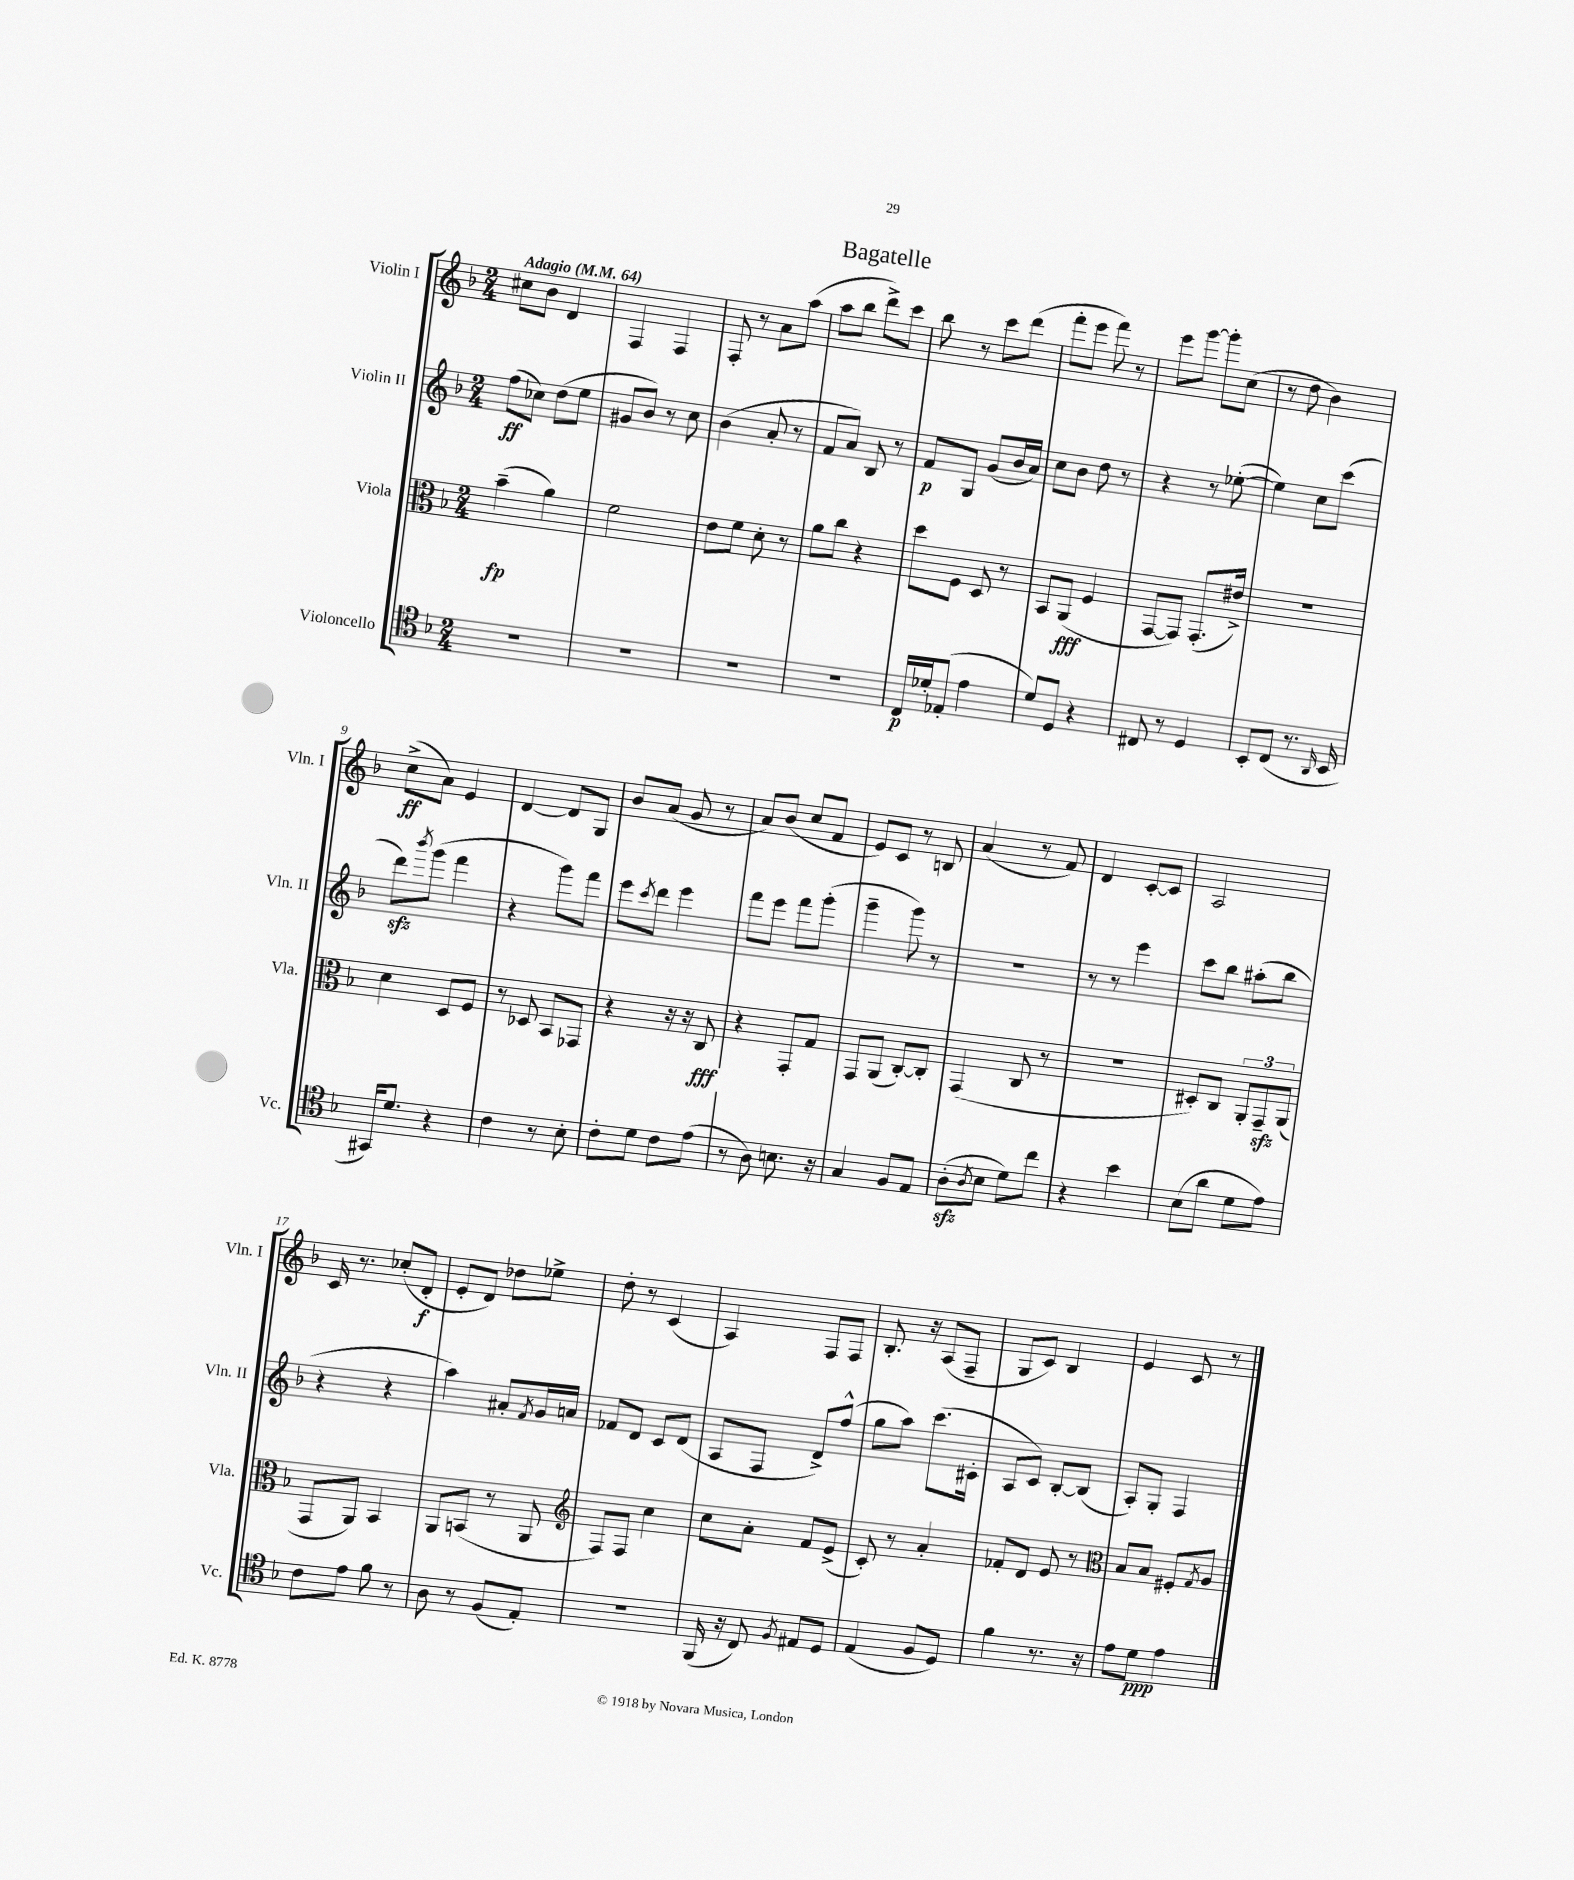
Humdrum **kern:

**kern	**dynam	**kern	**dynam	**kern	**dynam	**kern	**dynam
*part4	*part4	*part3	*part3	*part2	*part2	*part1	*part1
*staff4	*staff4	*staff3	*staff3	*staff2	*staff2	*staff1	*staff1
*I"Violoncello	*	*I"Viola	*	*I"Violin II	*	*I"Violin I	*
*I'Vc.	*	*I'Vla.	*	*I'Vln. II	*	*I'Vln. I	*
*clefC4	*	*clefC3	*	*clefG2	*	*clefG2	*
*k[b-]	*	*k[b-]	*	*k[b-]	*	*k[b-]	*
*M2/4	*	*M2/4	*	*M2/4	*	*M2/4	*
*MM64	*	*MM64	*	*MM64	*	*MM64	*
=1	=1	=1	=1	=1	=1	=1	=1
!	!	!	!	!	!	!LO:TX:a:B:t=Adagio	!
2r	.	(4b-~\	fp	(8ff\L	ff	8cc#X\L	.
.	.	.	.	8cc-X\J)	.	8b-\J	.
.	.	4a\)	.	(8dd\L	.	4d/	.
.	.	.	.	8ee\J	.	.	.
=2	=2	=2	=2	=2	=2	=2	=2
2r	.	2f\	.	8g#X/L	.	4F/	.
.	.	.	.	8b-/J)	.	.	.
.	.	.	.	8r	.	4F/	.
.	.	.	.	8cc\	.	.	.
=3	=3	=3	=3	=3	=3	=3	=3
2r	.	8e\L	.	(4b-\	.	8F'/	.
.	.	8f\J	.	.	.	8r	.
.	.	8d'\	.	8a'/	.	8a\L	.
.	.	8r	.	8r	.	(8aa\J	.
=4	=4	=4	=4	=4	=4	=4	=4
2r	.	8a\L	.	8f/L	.	8aa\L	.
.	.	8cc\J	.	8a/J)	.	8bb-\J	.
.	.	4r	.	8B-/	.	8ddd^\L)	.
.	.	.	.	8r	.	8ccc\J	.
=5	=5	=5	=5	=5	=5	=5	=5
16C/LL	p	8dd\L	.	8f/L	p	8bb-\	.
16d-X'/J	.	.	.	.	.	.	.
(8E-X'/J	.	8F\J	.	8G/J	.	8r	.
4e\	.	8D/	.	(8g/L	.	8ccc\L	.
.	.	8r	.	16b-/L	.	(8ddd\J	.
.	.	.	.	16a/JJ)	.	.	.
=6	=6	=6	=6	=6	=6	=6	=6
8d/L)	.	8BB-/L	.	8cc\L	.	8fff'\L	.
8D/J	.	(8AA/J	fff	8b-\J	.	8eee\J	.
4r	.	4F/	.	8dd\	.	8fff\)	.
.	.	.	.	8r	.	8r	.
=7	=7	=7	=7	=7	=7	=7	=7
8C#X/	.	[8GG/L	.	4r	.	8eee\L	.
8r	.	8GG/J])	.	.	.	[8ggg\J	.
4D/	.	(8.GG'/L	.	8r	.	8ggg'\L]	.
.	.	.	.	([8ee-X'\	.	(8cc\J	.
.	.	16e#X^/Jk)	.	.	.	.	.
=8	=8	=8	=8	=8	=8	=8	=8
8BB-'/L	.	2r	.	4ee-\])	.	8r	.
(8C/J	.	.	.	.	.	8dd\	.
8.r	.	.	.	8cc\L	.	4b-\)	.
.	.	.	.	(8ccc\J	.	.	.
16qqAA/	.	.	.	.	.	.	.
16BB-/	.	.	.	.	.	.	.
!!LO:LB:g=z
=9	=9	=9	=9	=9	=9	=9	=9
16GG#X/KL)	.	4d\	.	8dddzz\L)	.	(8cc^\L	ff
8.d/J	.	.	.	.	.	.	.
.	.	.	.	8qbbb-/	.	.	.
.	.	.	.	(8ggg\J	.	8a\J)	.
4r	.	8D/L	.	4fff\	.	4e/	.
.	.	8F/J	.	.	.	.	.
=10	=10	=10	=10	=10	=10	=10	=10
4c\	.	8r	.	4r	.	[4d/	.
.	.	8D-X/	.	.	.	.	.
8r	.	8BB-/L	.	8ggg\L)	.	8d/L]	.
8B-'\	.	8GG-X/J	.	8fff\J	.	8G/J	.
=11	=11	=11	=11	=11	=11	=11	=11
8c'\L	.	4r	.	8eee\L	.	8b-/L	.
.	.	.	.	8qccc/	.	.	.
8d\J	.	.	.	8ddd\J	.	(8a/J	.
8c\L	.	16r	.	4eee\	.	8g/	.
.	.	16r	.	.	.	.	.
(8e\J	.	8C/	fff	.	.	8r	.
=12	=12	=12	=12	=12	=12	=12	=12
8r	.	4r	.	8fff\L	.	8a/L)	.
8A\)	.	.	.	8eee\J	.	(8b-/J	.
8.Bn\	.	8GG'/L	.	8fff\L	.	8cc/L	.
.	.	8G/J	.	(8ggg'\J	.	8f/J	.
16r	.	.	.	.	.	.	.
=13	=13	=13	=13	=13	=13	=13	=13
4G/	.	8GG/L	.	4ggg~\	.	8e/L)	.
.	.	(8AA/J	.	.	.	8c/J	.
8F/L	.	[8C'/L)	.	8ggg\)	.	8r	.
8E/J	.	8C'/J]	.	8r	.	8Bn/	.
=14	=14	=14	=14	=14	=14	=14	=14
(8Azz'\L	.	(4GG/	.	2r	.	(4a/	.
8qA/	.	.	.	.	.	.	.
8B-\J	.	.	.	.	.	.	.
8d\L)	.	8C/	.	.	.	8r	.
8cc\J	.	8r	.	.	.	8f/)	.
=15	=15	=15	=15	=15	=15	=15	=15
4r	.	2r	.	8r	.	4d/	.
.	.	.	.	8r	.	.	.
4b-\	.	.	.	4eee\	.	[8c'/L	.
.	.	.	.	.	.	8c/J]	.
=16	=16	=16	=16	=16	=16	=16	=16
(8B-\L	.	8D#X'/L)	.	8ccc\L	.	2A/	.
8a\J	.	8C/J	.	8bb-\J	.	.	.
8d\L	.	12AA'/L	.	(8aa#X'\L	.	.	.
.	.	12GGzz~/	.	.	.	.	.
8e\J)	.	.	.	8bb-\J	.	.	.
.	.	(12AA/J	.	.	.	.	.
!!LO:LB:g=z
=17	=17	=17	=17	=17	=17	=17	=17
8c\L	.	8GG/L	.	4r	.	16c/	.
.	.	.	.	.	.	8.r	.
8e\J	.	8AA/J)	.	.	.	.	.
8f\	.	4BB-/	.	4r	.	(8cc-X'/L	.
8r	.	.	.	.	.	8d'/J	f
=18	=18	=18	=18	=18	=18	=18	=18
8A\	.	8AA/L	.	4aa\)	.	8e'/L	.
8r	.	(8BBn/J	.	.	.	8d/J)	.
(8F/L	.	8r	.	8a#X'/L	.	8dd-X\L	.
.	.	.	.	8qf/	.	.	.
8E'/J)	.	8AA/	.	16g/L	.	8ee-X^\J	.
.	.	.	.	16an/JJ	.	.	.
=19	=19	=19	=19	=19	=19	=19	=19
*	*	*clefG2	*	*	*	*	*
2r	.	8F/L)	.	8f-X/L	.	8dd'\	.
.	.	8F/J	.	8d/J	.	8r	.
.	.	4cc\	.	8c/L	.	(4c/	.
.	.	.	.	(8d/J	.	.	.
=20	=20	=20	=20	=20	=20	=20	=20
(16FF/	.	8cc\L	.	8A/L	.	4A/)	.
16r	.	.	.	.	.	.	.
8C/)	.	8a'\J	.	8F/J	.	.	.
8qF/	.	.	.	.	.	.	.
8E#X/L	.	8f/L	.	8d^/L)	.	8F/L	.
8D/J	.	(8e^/J	.	(8ff^^/J	.	8F/J	.
=21	=21	=21	=21	=21	=21	=21	=21
(4E/	.	8c'/)	.	8gg\L	.	8.B-'/	.
.	.	8r	.	8aa\J)	.	.	.
.	.	.	.	.	.	16r	.
8F/L	.	4a'/	.	(8.ccc\L	.	(8A/L	.
8D/J)	.	.	.	.	.	8F~/J	.
.	.	.	.	16c#X'\Jk	.	.	.
=22	=22	=22	=22	=22	=22	=22	=22
4f\	.	8f-X'/L	.	8A/L	.	8G/L	.
.	.	8d/J	.	8c/J)	.	8c/J)	.
8.r	.	8e/	.	[8B-'/L	.	4B-/	.
.	.	8r	.	(8B-/J]	.	.	.
16r	.	.	.	.	.	.	.
=23	=23	=23	=23	=23	=23	=23	=23
*	*	*clefC3	*	*	*	*	*
8e\L	.	8B-/L	.	8A'/L)	.	4e/	.
8d\J	ppp	8B-/J	.	8G'/J	.	.	.
4e\	.	8F#X'/L	.	4F/	.	8c/	.
.	.	8qG/	.	.	.	.	.
.	.	8A/J	.	.	.	8r	.
==	==	==	==	==	==	==	==
*-	*-	*-	*-	*-	*-	*-	*-
